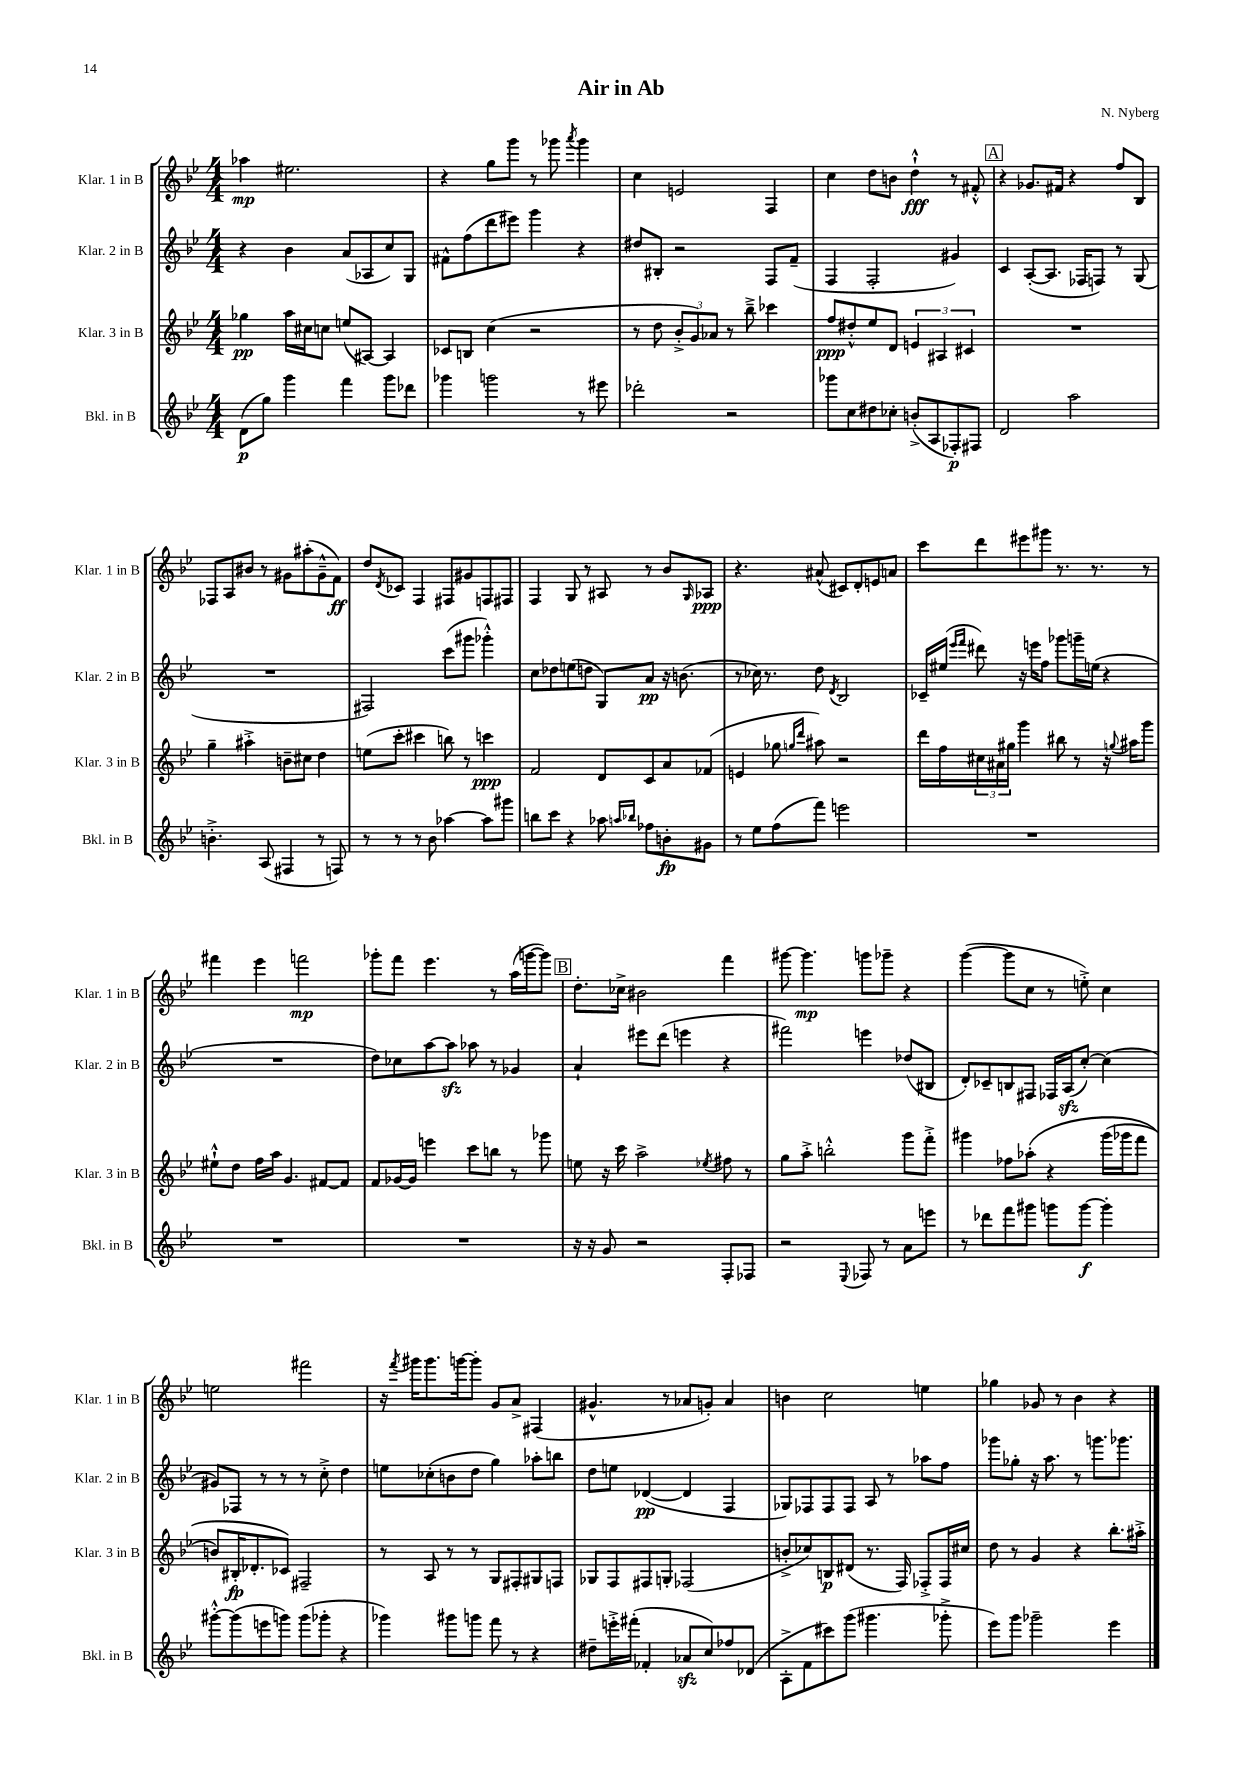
\header { title = "Air in Ab" composer = "N. Nyberg" }
<<
\new StaffGroup <<
\new Staff = "s0" \with { instrumentName = "Klar. 1 in B" shortInstrumentName = "Klar. 1 in B" } {
    \clef treble \key bes \major \numericTimeSignature \time 4/4
    aes''4\mp eis''2. |
    r4 g''8 g'''8 r8 ges'''8 \acciaccatura { a'''8 } ges'''4 |
    c''4 e'2 f4 |
    c''4 d''8 b'8 d''4-!-^\fff r8 fis'8-.-^ |
    \mark \markup { \box "A" } r4 ges'8. fis'16 r4 f''8 bes8 |
    fes8 a8 bis'8 r8 gis'8 ais''8-.( gis'8---^ f'8\ff) |
    d''8 \acciaccatura { d'8 } ces'8 f4 fis8 gis'8 f8 fis8 |
    f4 g8 r8 ais8 r8 bes'8 \grace { g16 } aes8\ppp |
    r4. ais'8-^( cis'8) d'8-. e'8 a'8 |
    c'''8 d'''8 eis'''8 gis'''8 r8. r8. r8 |
    fis'''4 ees'''4 f'''2\mp |
    ges'''8-. f'''8 ees'''4. r8 a''16( g'''16~ g'''8) |
    \mark \markup { \box "B" } d''8.-. ces''16-> bis'2 f'''4 |
    gis'''8~ gis'''4.\mp g'''8 ges'''8-- r4 |
    g'''4~( g'''8 c''8 r8 e''8-.->) c''4 |
    e''2 fis'''2 |
    r16 \acciaccatura { f'''8 } gis'''16 gis'''8. g'''16~ g'''8-. g'8 a'8-> fis4( |
    gis'4.-^ r8 aes'8 g'8-.) aes'4 |
    b'4 c''2 e''4 |
    ges''4 ges'8 r8 bes'4 r4 \bar "|." |
}
\new Staff = "s1" \with { instrumentName = "Klar. 2 in B" shortInstrumentName = "Klar. 2 in B" } {
    \clef treble \key bes \major \numericTimeSignature \time 4/4
    r4 bes'4 a'8( aes8 c''8) g8 |
    fis'8-^ f''8( d'''8 eis'''8) g'''4 r4 |
    dis''8 bis8-. r2 f8 f'8--( |
    f4 f2-. gis'4) |
    \mark \markup { \box "A" } c'4 a8~-.( a8. fes16 f8) r8 g8( |
    R1 |
    fis2) c'''8( gis'''8 ges'''4-.-^) |
    c''8 des''8 e''8( d''8 g8) a'8\pp r16 b'8.( |
    r8 ces''16) r8. d''8 \acciaccatura { d'8 } bes2 |
    ces'16-- eis''16( \grace { ees'''16 f'''16 } dis'''8) r16 e'''16 f''8 ges'''8 g'''16-- e''16( r4 |
    R1 |
    d''8) ces''8 a''8~ a''8\sfz aes''8 r8 ges'4 |
    \mark \markup { \box "B" } a'4-! eis'''8 d'''8( e'''4 r4 |
    fis'''2) e'''4 des''8( bis8 |
    d'8-.) ces'8-- b8 fis8 fes16 a16\sfz( c''8~-.) c''4( |
    gis'8) fes8 r8 r8 r8 c''8-.-> d''4 |
    e''8 ces''8-.( b'8 d''8 g''4) aes''8-. b''8 |
    d''8 e''8 des'4~\pp( des'4 f4 |
    ges8) fes8 fes8 fes8 a8 r8 aes''8 f''8 |
    ges'''8 ges''8-. r16 a''8. r8 g'''8. ges'''8. \bar "|." |
}
\new Staff = "s2" \with { instrumentName = "Klar. 3 in B" shortInstrumentName = "Klar. 3 in B" } {
    \clef treble \key bes \major \numericTimeSignature \time 4/4
    ges''4\pp a''16 cis''16 c''8 e''8( ais8~) ais4 |
    ces'8 b8 c''4( r2 |
    r8 d''8 \tuplet 3/2 { bes'8-.-> g'8) aes'8 } r8 bes''8---> ces'''4 |
    f''8\ppp dis''8-.-^ ees''8 d'8 \tuplet 3/2 { e'4 ais4 cis'4 } |
    \mark \markup { \box "A" } R1 |
    g''4-- ais''4-.-> b'8-- cis''8 d''4 |
    e''8( c'''8-. cis'''4 b''8) r8 c'''4\ppp |
    f'2 d'8 c'8 a'8 fes'8( |
    e'4 ges''8 \grace { g''16 d'''16 } ais''8) r2 |
    d'''16 f''16 \tuplet 3/2 { cis''16 ais'16 gis''16 } g'''4 bis''8 r8 r16 \appoggiatura { g''8 } ais''16 g'''8 |
    eis''8-!-^ d''8 f''16 a''16 g'4. fis'8~ fis'8 |
    f'8 ges'16~ ges'16 e'''4 c'''8 b''8 r8 ges'''8 |
    \mark \markup { \box "B" } e''8 r16 c'''16 a''2-> \acciaccatura { ees''8 } fis''8 r8 |
    g''8 a''8-.-> b''2-.-^ g'''8 f'''8-.-> |
    gis'''4 fes''8 aes''8-.\( r4 gis'''16( ges'''16 f'''8 |
    b'8) bis16-.\fp des'8.-. ces'8\) fis2-- |
    r8 a8 r8 r8 g8 fis8-. gis8 f8 |
    ges8 f8 fis8 g8-. fes2( |
    b'8-.-> ces''8) b8\p dis'8( r8. f16) fes8-.-> fes16 cis''16 |
    d''8 r8 g'4 r4 bes''8.-. ais''16-.-> \bar "|." |
}
\new Staff = "s3" \with { instrumentName = "Bkl. in B" shortInstrumentName = "Bkl. in B" } {
    \clef treble \key bes \major \numericTimeSignature \time 4/4
    d'8\p( g''8) g'''4 f'''4 g'''8 des'''8 |
    ges'''4 g'''2 r8 eis'''8 |
    des'''2-. r2 |
    ges'''8 c''8 dis''8 ces''8-. b'8-.->( a8 fes8-.\p) fis8 |
    \mark \markup { \box "A" } d'2 a''2 |
    b'4.-.-> a8( fis4 r8 f8) |
    r8 r8 r8 bes'8 aes''4~ aes''8 gis'''8 |
    b''8 c'''8 r4 aes''8 \grace { a''16 bes''16 } fes''8 b'8-.\fp gis'8 |
    r8 ees''8 f''8( f'''8) e'''2 |
    R1 |
    R1 |
    R1 |
    \mark \markup { \box "B" } r16 r16 g'8 r2 f8-. fes8 |
    r2 \appoggiatura { ees8 } fes8 r8 a'8 e'''8 |
    r8 des'''8 f'''8 gis'''8 g'''8 g'''8~\f g'''4-. |
    gis'''8~-.-^ gis'''8( e'''8 g'''8) g'''8( ges'''8-. r4 |
    ges'''4) gis'''8 g'''8 f'''8 r8 r4 |
    dis''8-- e'''16-.-> fis'''16-.( fes'4-. aes'8\sfz c''8) fes''8 des'8( |
    a8-.-> f'8 cis'''8) g'''8( gis'''4. ges'''8-.-> |
    ees'''8) g'''8 ges'''2-- ees'''4 \bar "|." |
}
>>
>>
\layout { \context { \Score \remove "Bar_number_engraver" } }
